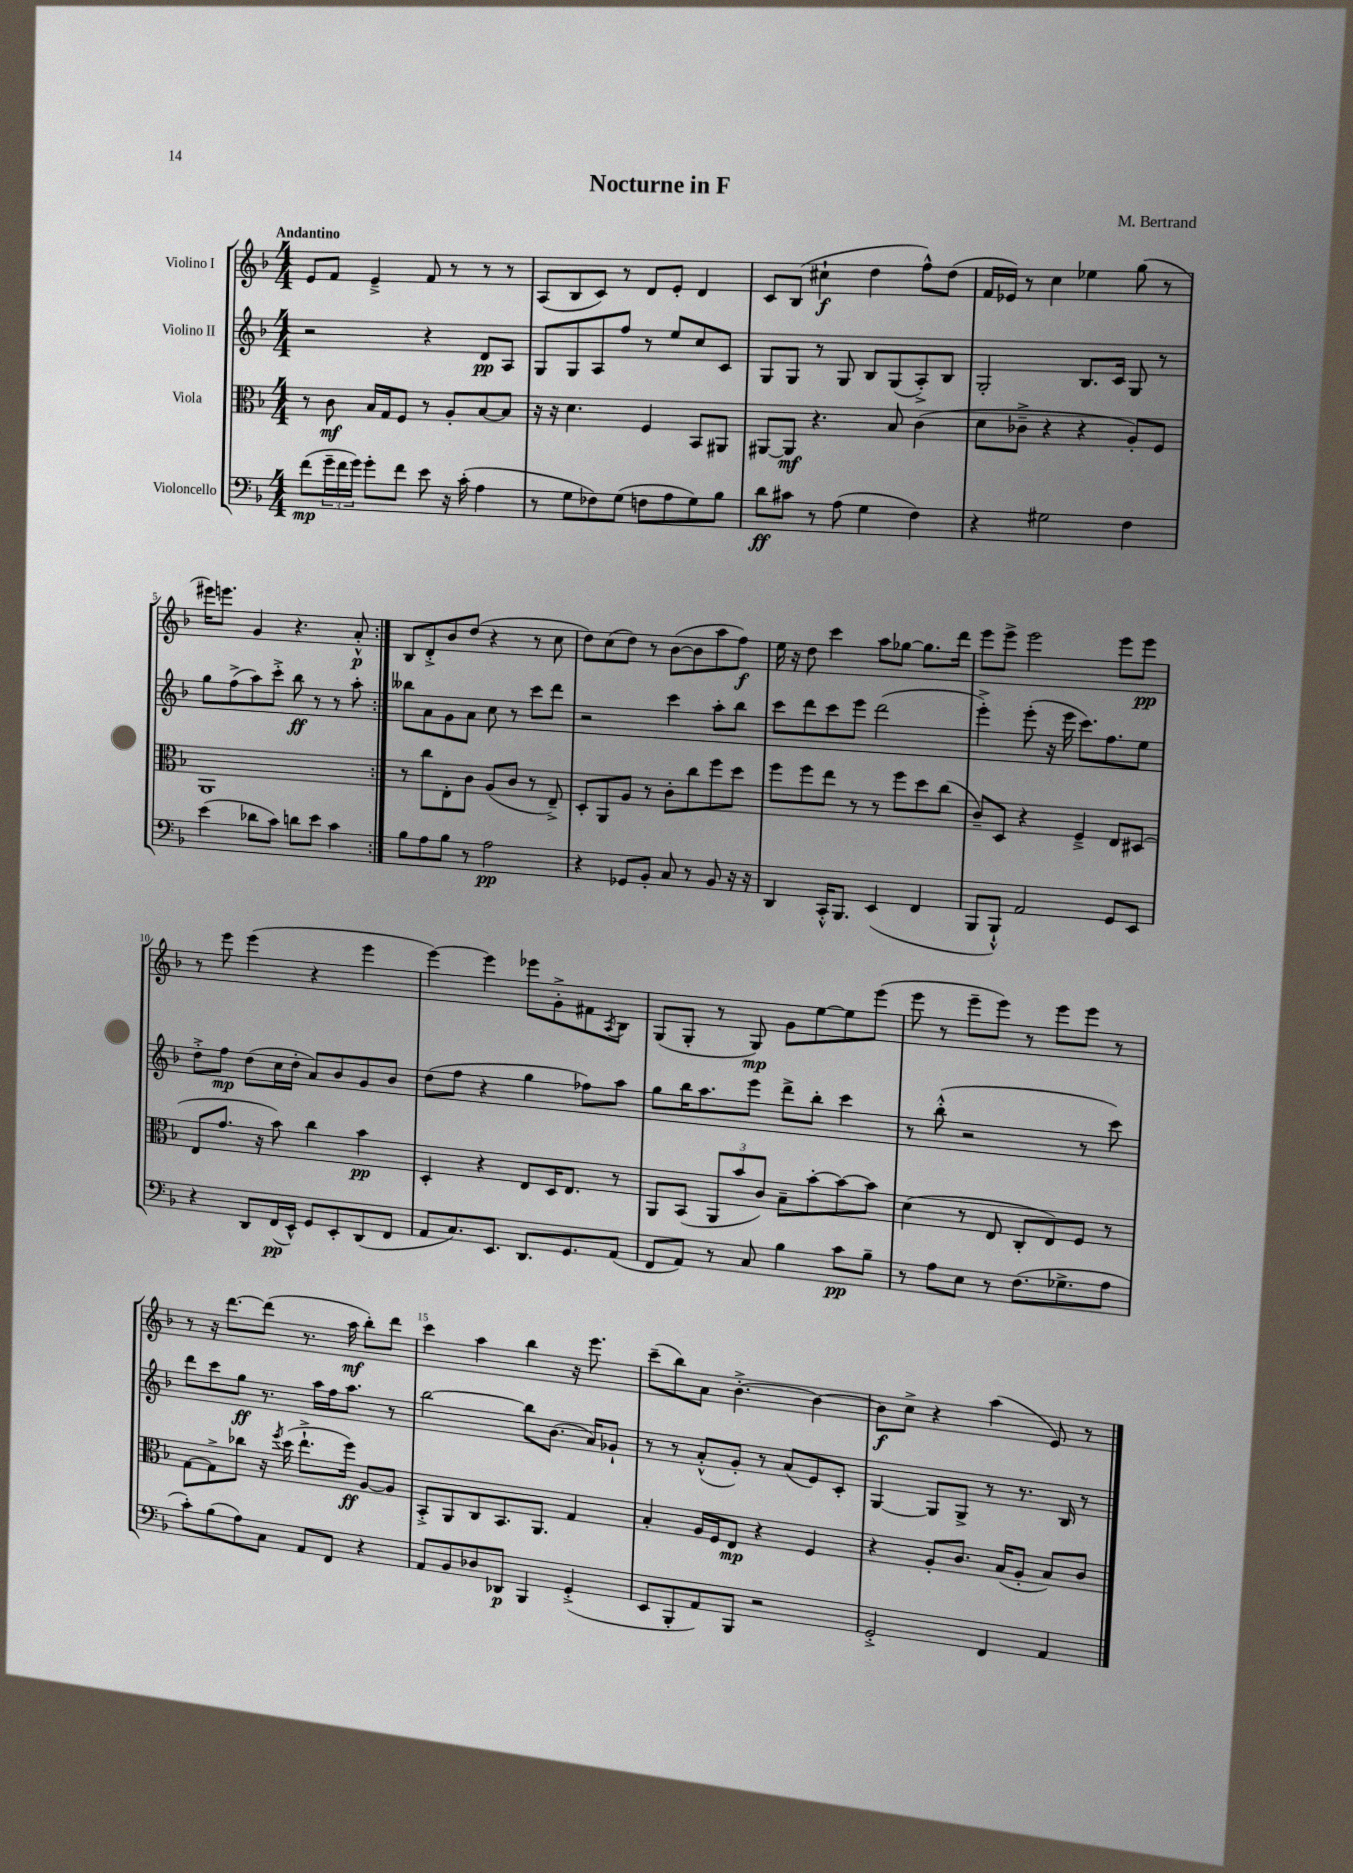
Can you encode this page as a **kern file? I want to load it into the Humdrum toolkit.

**kern	**kern	**kern	**kern
*staff4	*staff3	*staff2	*staff1
*clefF4	*clefC3	*clefG2	*clefG2
*k[b-]	*k[b-]	*k[b-]	*k[b-]
*M4/4	*M4/4	*M4/4	*M4/4
(8f	8r	2r	8e
24g~	8c	.	8f
24f	.	.	.
24g)	.	.	.
8g'	16B-	.	4e~^
.	16G	.	.
8f	8F	.	.
8e	8r	4r	8f
16r	8A'	.	8r
(16c'	.	.	.
4A	[8B-	8d	8r
.	8B-]	8A	8r
=	=	=	=
8r	16r	8G	(8A
.	16r	.	.
8G	4.d	8G	8B-
8F-)	.	8A	8c)
(8G	.	8ff	8r
8F	4F	8r	8d
8A	.	8ee	8e'
8G)	8BB-	8cc	4d
8B-	8AA#	8c	.
=	=	=	=
8d	[8AA#	8G	8c
8c#	8AA#]	8G	(8B-
8r	4.r	8r	4cc#`
(8A	.	8G	.
4G	.	8B-	4dd
.	8B-	(8G	.
4F)	(4c	8A'^)	8ff^^)
.	.	8B-	(8dd
=	=	=	=
4r	8d	2G'	16f
.	.	.	16e-)
.	8c-~^	.	8r
2G#	4r	.	4cc
.	4r	8.B-	4ee-
.	.	16c	.
4F	8A')	8G	(8gg
.	8F	8r	8r
=	=	=	=
(4e	1AA	8gg	16eee#)
.	.	.	8.eee
.	.	(8ff^	.
8d-	.	8aa)	4g
8c)	.	8ccc'^	.
8d	.	8bb-	4.r
8e	.	8r	.
4c	.	8r	.
.	.	8aa'	8a'^^
=:|!	=:|!	=:|!	=:|!
8B-	8r	8bb--	8B-
8A	8cc	8a	8d'^
8B-	8E'	8g	8b-
8r	8c	8a	(8dd
2A	(8A	8cc	4r
.	8c	8r	.
.	8r	8ccc	8r
.	8E~^)	8ddd	8cc
=	=	=	=
4r	8D'	2r	8dd)
.	8AA	.	(8cc
8GG-	8A	.	8dd)
8BB-'	8r	.	8r
8C	8c'	4ccc	([8b-
8r	8cc	.	8b-]
8BB-	8ff	8aa'	8aa
16r	8dd	8bb-	8ff)
16r	.	.	.
=	=	=	=
4DD	8ff	8ccc	16ee
.	.	.	16r
.	8ff	8ddd	8dd
16CC'^^	8ee	8ccc	4ccc
8.BBB-	.	.	.
.	8r	8eee	.
(4EE	8r	(2ddd	8aa
.	8ff	.	[8gg-
4FF	8dd	.	8.gg-]
.	(8cc	.	.
.	.	.	16ddd
=	=	=	=
8BBB-	8c~)	4eee'^)	8eee
8BBB-`^^)	8D	.	8eee^
2AA	4r	(8eee'	2eee
.	.	16r	.
.	.	16eee	.
.	4F~^	8.ccc)	.
.	.	8.ff	.
8GG	8E	.	8eee
8EE	(8D#	8ee	8eee
=	=	=	=
4r	8E	8dd'^	8r
.	8.g	8ff	8eee
8DD	.	(8dd	(4eee
.	16r	.	.
(16FF	8b-)	16cc	.
16EE^^)	.	16dd'	.
8GG	4cc	8a)	4r
8EE'	.	8b-	.
(8DD	4b-	8g	4eee
8FF	.	8b-	.
=	=	=	=
8AA	4D'	(8dd	[4eee)
8.C)	.	8ff	.
.	4r	4r	4eee]
8.EE	.	.	.
8.DD	8E	4gg	8eee-
.	16D	.	8g'^
8.GG	8.E	.	.
.	.	8ff-)	8f#
.	.	.	8qA
(8AA	8r	8aa	8B-
=	=	=	=
8FF	8AA	8gg	(8G
8AA)	(8BB-	16bb-	8G'
.	.	8.aa	.
8r	12AA	.	8r
.	12b-	.	.
8C	.	8eee	8G)
.	12c)	.	.
4B-	8B-~	8ddd^	8g
.	[8b-'	8bb-'	[8ee
8c	8b-_	4ccc	8ee]
8B-~	8b-]	.	(8eee
=	=	=	=
8r	(4d	8r	8eee
8A	.	(8bb-'^^	8r
8E	8r	2r	8eee~
8r	8E	.	8eee)
(8.F	8C'	.	8r
.	8E)	.	8eee
8.G-^	.	.	.
.	8F	8r	8eee
8A	8r	8ccc)	8r
=	=	=	=
8c')	[8G	8ddd	8r
(8B-	8G^]	8ccc	16r
.	.	.	[8.ddd
8A)	8cc-	8gg	.
8C	16r	8.r	(8ddd]
.	8qff	.	.
.	(16dd	.	.
8AA	8.ee`^	.	8.r
.	.	16aa	.
8FF	.	16ff	.
.	16ff)	8.aa	16aa
4r	[8A	.	8bb-')
.	8A]	8r	8ddd
=	=	=	=
8AA	8BB-'^	[2bb-	4ccc
8BB-	8AA	.	.
8D-	8C	.	4aa
8DD-	8.BB-	.	.
4BBB-	.	8bb-]	4bb-
.	8.AA	.	.
.	.	(8.b-	.
(4GG'^	4G	.	16r
.	.	16a)	8.eee
.	.	8g-`	.
=	=	=	=
8EE	4B-'	8r	(8ccc~
8BBB-'	.	8r	8bb-)
8AA)	16A	(8a'^^	8a
.	16F	.	.
8BBB-	8E	8g')	[4.b-'^
2r	4r	8r	.
.	.	(8a	.
.	4F	8e)	4b-_
.	.	8c'	.
=	=	=	=
2GG'^	4r	[4G	8b-]
.	.	.	8cc^
.	8A'	8G]	4r
.	8.c	8G^	.
4FF	.	8r	(4aa
.	(16B-	.	.
.	8A'	8.r	.
4AA	8B-)	.	8e)
.	.	16B-	.
.	8c	8r	8r
==	==	==	==
*-	*-	*-	*-
